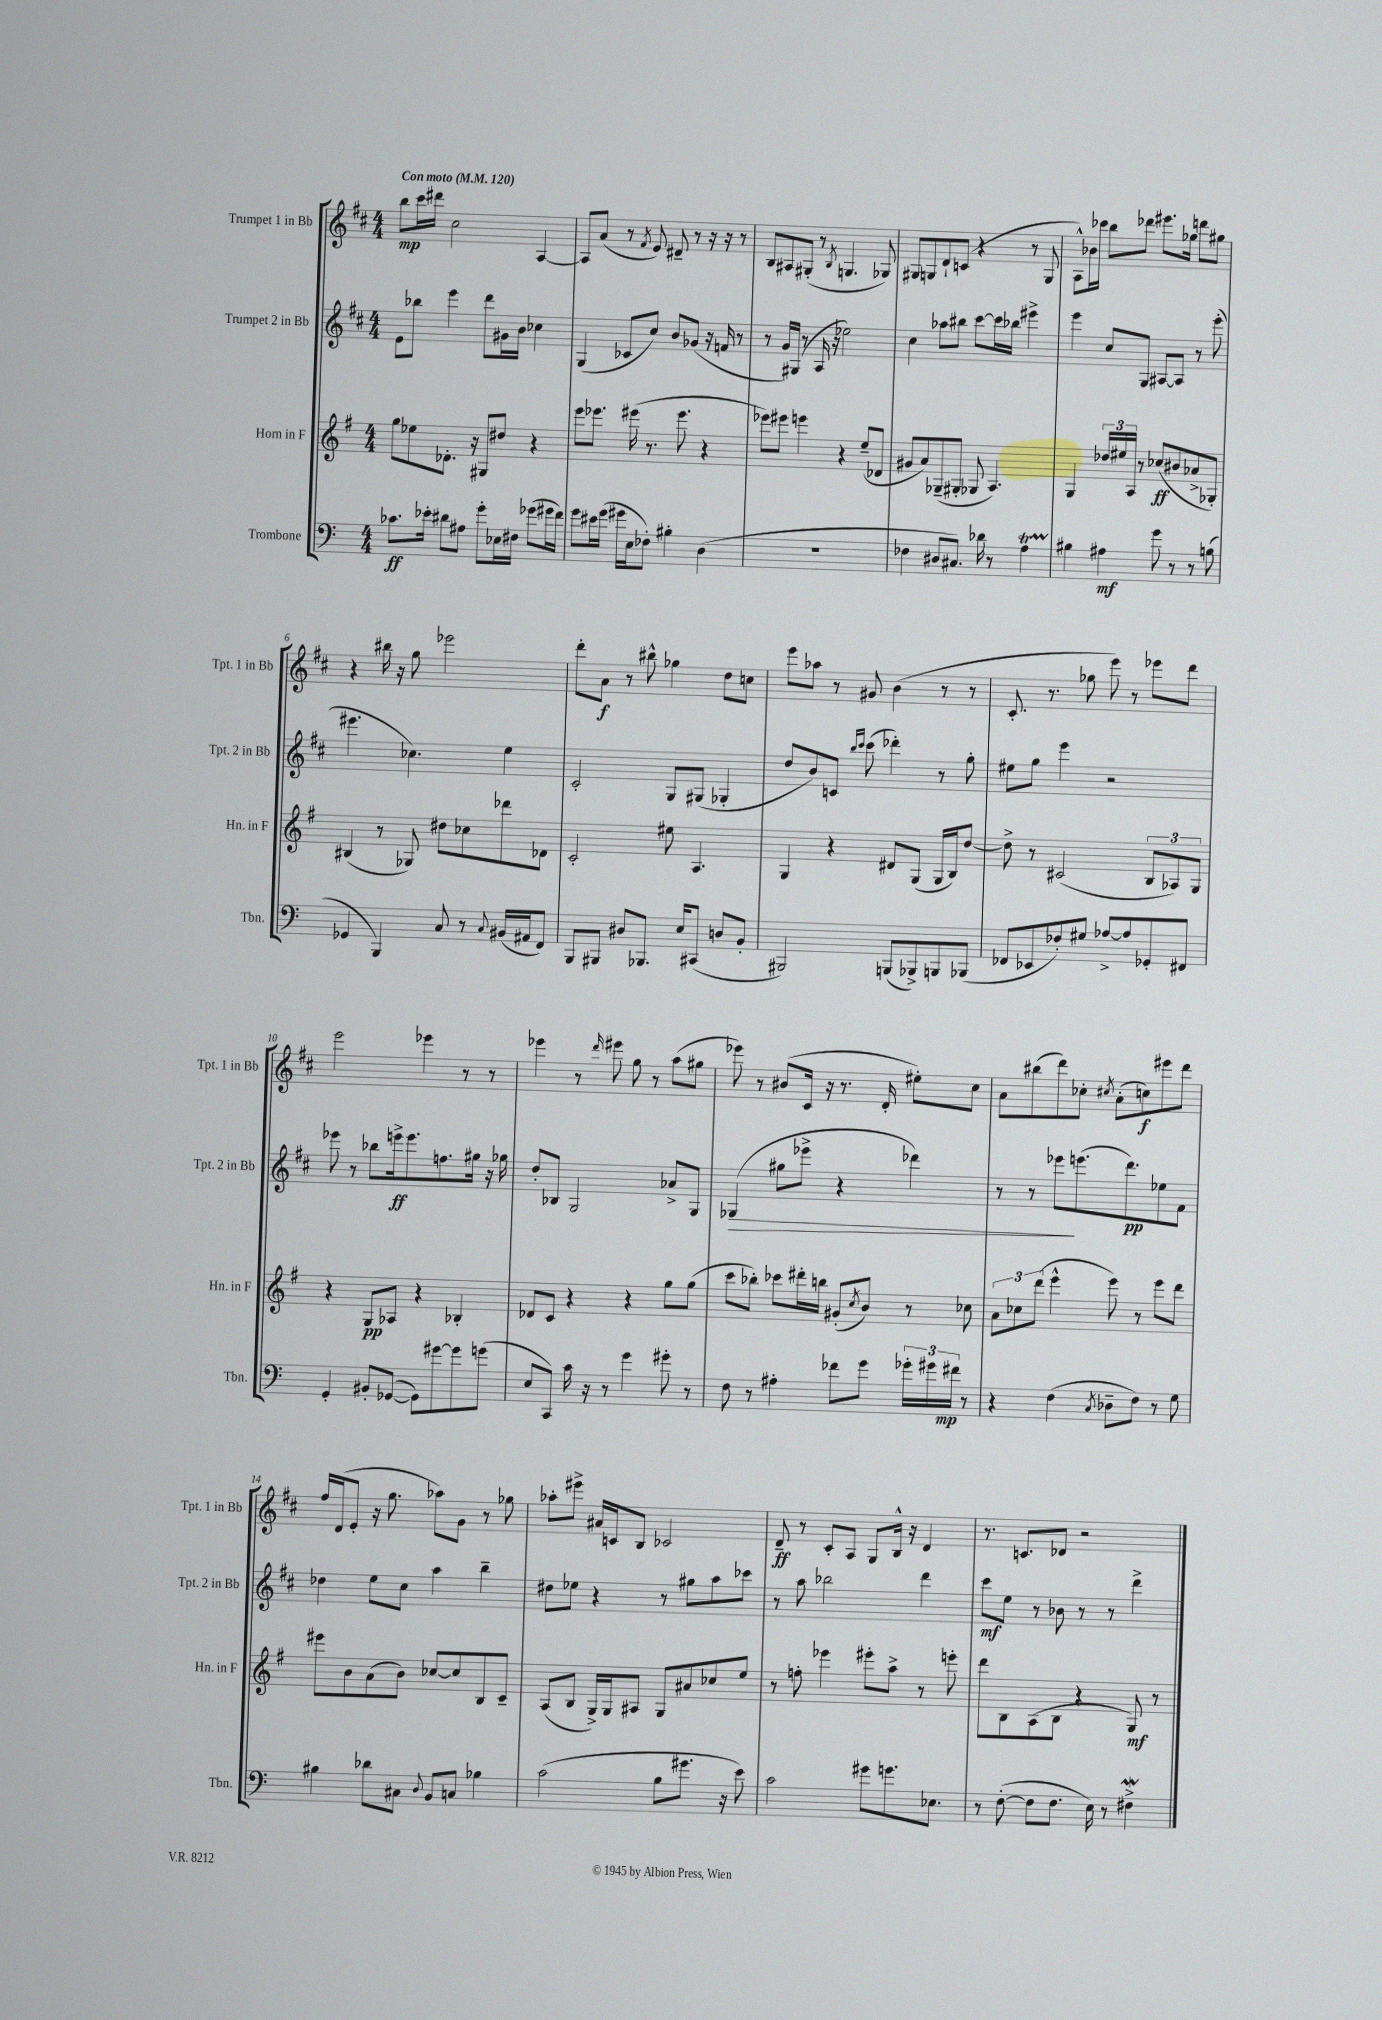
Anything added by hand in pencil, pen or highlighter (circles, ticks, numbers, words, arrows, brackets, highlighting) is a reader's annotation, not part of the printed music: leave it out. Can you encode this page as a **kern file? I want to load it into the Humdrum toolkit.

**kern	**kern	**kern	**kern
*staff4	*staff3	*staff2	*staff1
*clefF4	*clefG2	*clefG2	*clefG2
*k[]	*k[f#]	*k[f#c#]	*k[f#c#]
*M4/4	*M4/4	*M4/4	*M4/4
*MM120	*MM120	*MM120	*MM120
8.c-	8gg	8e	8bb
.	8ee-	8bb-	16ccc#
16e-'	.	.	16ddd#
8d#	8.d-'	4eee	2cc#
8A#	.	.	.
.	16r	.	.
8g'	8G#	8ddd	.
16E-	8dd#	16g#	.
16F#	.	16b	.
(8g-	4r	4cc-	[4A
16g#	.	.	.
16f)	.	.	.
=	=	=	=
8g	8eee	(4G	8A]
16e#	8.eee-	.	(8a
(16g	.	.	.
16g#	.	8c-	8r
16E	(16eee#	.	.
.	.	.	8qf#
8F-')	8.r	8cc#)	8e)
4B#'	.	8b	8d#~
.	8.eee#	.	.
.	.	(8g-	8r
(4D	4r	16r	16r
.	.	16f	16r
.	.	8r	8r
=	=	=	=
1r	8eee-)	8r	8B
.	8eee#	16g)	8A#
.	.	(16G#	.
.	4eee	8r	(8G#'
.	.	16A	8r
.	.	16r	.
.	.	.	8qB
.	4r	2ee-)	4.G
.	(8ee~	.	.
.	8d-	.	8G-)
=	=	=	=
4F-	8g#	4cc#	8G#
.	8a)	.	8G
8D#	(8G-~	8aa-	8d`
8.C#)	8G#'	8bb#	(8c
.	8G-	[8ccc#	4r
16d-	.	.	.
8r	4.A)	16ccc#]	.
.	.	16bb-	.
4A	.	4eee#^	8r
.	.	.	8G
=	=	=	=
4B#	4G	4eee	8A^^)
.	.	.	16b-
.	.	.	16ccc-
4A#	24dd-	8cc#	8bb
.	24ee#	.	.
.	24A	.	.
.	8r	8G	8ddd-
8g	(8cc-	[8A#	8.eee#
8r	8b#	8A#]	.
.	.	.	16gg-
8r	8a-^	8r	8ddd
(8B	8G-')	(8eee'	8gg#
=	=	=	=
4GG-	(4B#	4.eee#	4r
4BBB)	8r	.	16bb#
.	.	.	16r
.	8G-)	4.cc-)	8gg
8C	8dd#	.	2eee-
8r	8cc-	.	.
8qqC	.	.	.
(16BB#	8ddd-	4ee	.
16AA#	.	.	.
8FF)	8d-	.	.
=	=	=	=
8BBB	2c'	2c#'	8ddd'
8BBB#	.	.	8a
8D#	.	.	8r
8.BBB-	.	.	8bb#^^
.	8ee#	8G	4gg-
16E	.	.	.
(8CC#	4.A	(8G#	.
8D	.	4G-'	8dd
8BB'	.	.	8cc
=	=	=	=
2BBB#)	4G	8dd	8eee
.	.	8b)	8aa-
.	4r	8c	8r
.	.	16qqbb	.
.	.	16qqccc#	.
.	.	(8ccc#	8g#
(8BBB	8d#	4ddd-')	(4b
8BBB-^)	(8G	.	.
8BBB	16G	8r	8r
.	16B)	.	.
(8BBB-	[8dd	8gg'	8r
=	=	=	=
8FF-	8dd^]	8ee#	8.c#'
8EE-	8r	8gg	.
.	.	.	8.r
8F-')	(2c#	4eee	.
8G#	.	.	8gg-
[8A-^	.	2r	8eee)
8A-]	.	.	8r
8GG-'	12B	.	8eee-
.	12A-)	.	.
8FF#	.	.	8ddd
.	12G	.	.
=	=	=	=
4GG'	4r	8eee-	2eee
.	.	8r	.
8BB#'	8G	8bb-	.
([8GG-	8A-	16eee^	.
.	.	8.eee	.
8GG-])	4r	.	4eee-
[8g#	.	8.ff	.
8g#]	4B-'	.	8r
.	.	16gg#	.
(8g	.	16r	8r
.	.	16gg-	.
=	=	=	=
8E	8d-	8dd'	4eee-
8CC)	8c	8B-	.
16c	4r	2G	8r
16r	.	.	.
.	.	.	16qqddd
8r	.	.	8eee#
4g	4r	.	8gg
.	.	.	8r
8g#'	8gg	8a-^	(8aa
8r	(8gg	8G	8gg#
=	=	=	=
8F	8ccc	(4G-	8eee-)
8r	8bb-')	.	8r
4A#'	8ccc-	8gg#	(8b#
.	16ddd#'	8eee-^	16c#
.	16bb	.	16r
8f-	(8g#'	4r	8.r
.	8qcc	.	.
8g	8b)	.	.
.	.	.	16d'
24g-'	8r	4ddd-)	8ee#')
24g#	.	.	.
24f#	.	.	.
8r	8cc-	.	8cc#
=	=	=	=
4r	12a	8r	8a
.	12cc-	.	.
.	.	8r	(8bb#
.	(12ddd	.	.
(4F	4eee^^	8eee-	8ddd)
.	.	(8.eee	8cc-'
8qC	.	.	8qcc#
8D-~	8eee)	.	(8a'
.	.	8.ddd)	.
8F)	8r	.	8cc)
8r	8eee	8ee-	8eee#
8G	8ddd	8f#	8ddd
=	=	=	=
4B#	8eee#	4dd-	16ff#
.	.	.	(16d
.	8b	.	8e'
8d-	(8a	8ee	16r
.	.	.	8.gg
8C#	8b)	8cc#	.
8qqD	.	.	.
8BB	[8cc-	4aa	8aa-)
8C	8cc-]	.	8g
4B-	8B	4bb~	8r
.	8c~	.	8gg-
=	=	=	=
(2c	(8A	8dd#	8aa-'
.	8B	8ee-	8eee#^
.	16G^)	4r	16a#
.	16G	.	16c
.	8A#	.	8B
8B	8G	8r	2c-
8.g#	8a#	8gg#	.
.	8cc-	8aa	.
16r	.	.	.
8e)	8ee	8ccc-	.
=	=	=	=
2c	8r	8r	8d~
.	8ff'	8aa	8r
.	4eee-	2bb-	8c#'
.	.	.	8A
8g#	8eee#'	.	8G
8.g	8aa^	.	16B^^
.	.	.	16r
.	8r	4ddd	4d
8.E-	.	.	.
.	8eee'	.	.
=	=	=	=
8r	8ddd	8ccc#	8.r
([8F'	8B	8ee	.
.	.	.	8.c
8F]	(8A	8r	.
8.F	8B	8b-	8d-
.	4r	8r	2r
16E)	.	.	.
8r	.	8r	.
4F#^	8G)	4ddd^	.
.	8r	.	.
==	==	==	==
*-	*-	*-	*-
